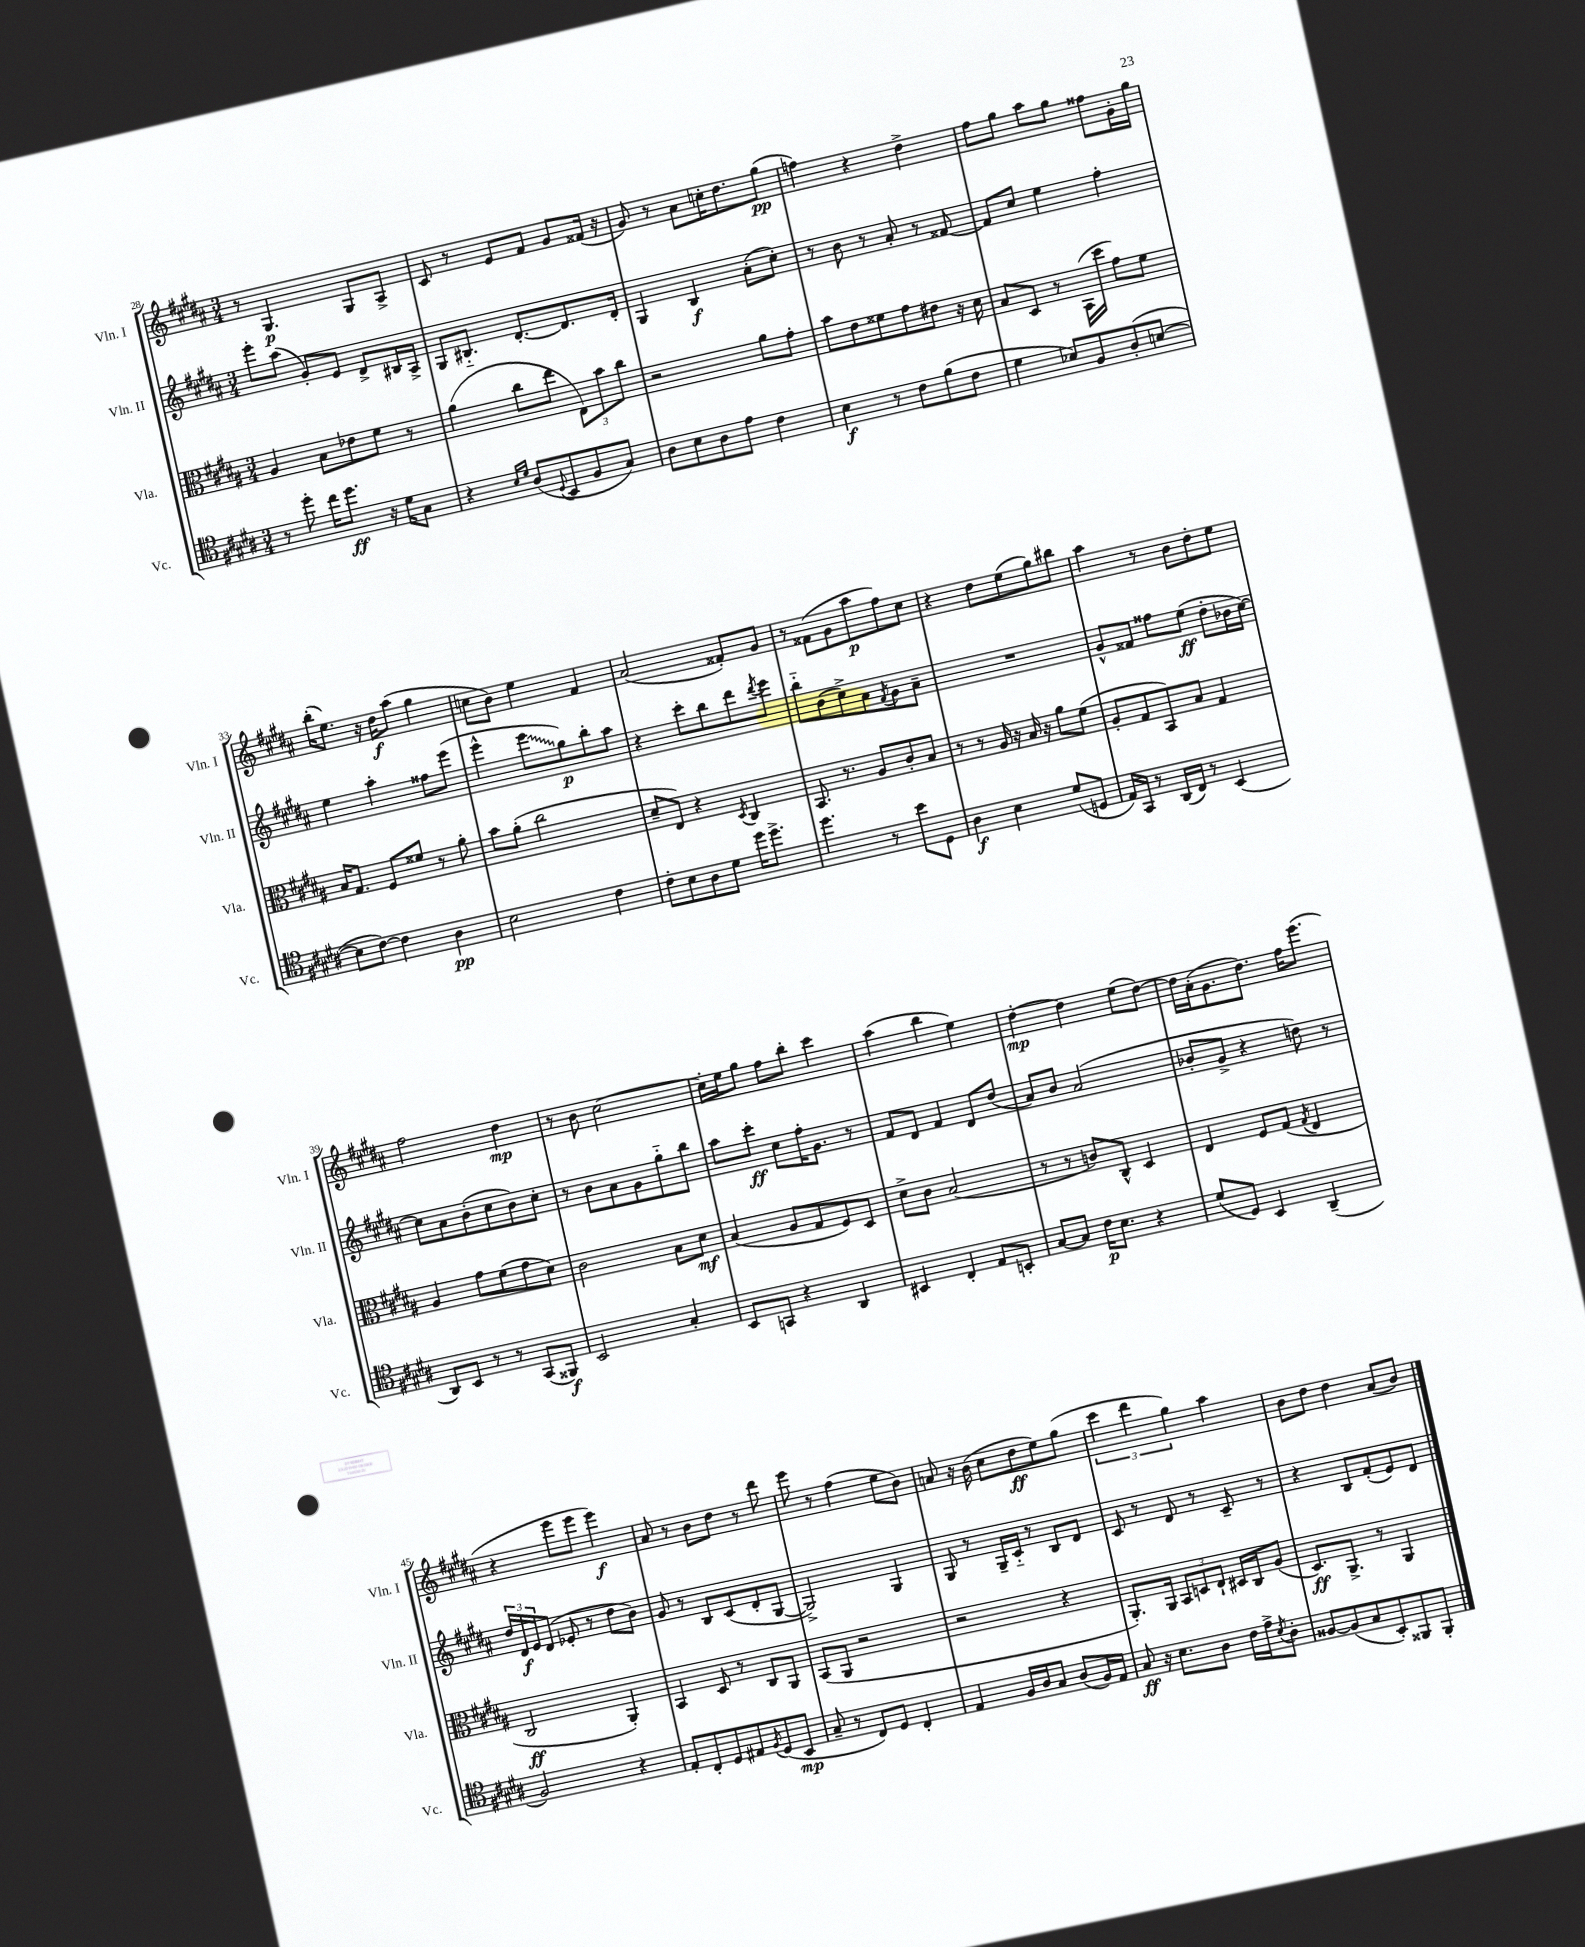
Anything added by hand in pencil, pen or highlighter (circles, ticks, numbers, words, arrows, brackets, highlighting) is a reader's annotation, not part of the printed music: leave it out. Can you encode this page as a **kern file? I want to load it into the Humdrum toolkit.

**kern	**kern	**kern	**kern
*staff4	*staff3	*staff2	*staff1
*clefC4	*clefC3	*clefG2	*clefG2
*k[f#c#g#d#a#]	*k[f#c#g#d#a#]	*k[f#c#g#d#a#]	*k[f#c#g#d#a#]
*M3/4	*M3/4	*M3/4	*M3/4
8r	4A#	8eee'	8r
8dd#'	.	(8aa#	4.G#
16cc#	8B	8g#')	.
8.dd#	.	.	.
.	8e-	8e	.
16r	8f#	8d#^	8G#
16d#	.	.	.
8G#	8r	16B#	8A#^
.	.	16A#^	.
=	=	=	=
4r	(4a#	8G#	8c#
.	.	8.B#'~	8r
16qqB	.	.	.
16qqd#	.	.	.
(8A#	8cc#	.	8e
.	.	[8.d#'	.
8qqD#	.	.	.
8BB	8ee	.	8f#
8F#	12E)	8.d#]	8g#
.	12b	.	.
8G#)	.	.	(16f##
.	12cc#	.	.
.	.	16d#'	16r
=	=	=	=
8A#	2r	4G#	8g#)
8B	.	.	8r
8A#	.	4B	8a#
8e	.	.	16cc'
.	.	.	8.dd#
4c#	8a#	(8a#'	.
.	8g#'	8cc#')	(8gg#
=	=	=	=
4B	8b	8r	4ff)
.	8e	8b	.
8r	8f##	8r	4r
8c#	8g#	8a#'	.
(8f#	8e#	8r	4dd#^
8c#	16r	[8f##	.
.	16d#	.	.
=	=	=	=
4d#	8B	8f##]	8ff#
.	8D#	8cc#	8gg#
8B-)	8r	4ee	8aa#
8F#	(16BB	.	8gg#
.	16dd#	.	.
(8A#'	8g#)	4ff#'	8ff##
[8B	8f#	.	16g#'
.	.	.	16gg#
=	=	=	=
8B]	16B	4ee	(16bb'
.	8.G#	.	8.ee)
[8c#)	.	.	.
4c#]	8F#	4aa#'	16r
.	.	.	16dd#
.	8f##	.	(8aa#
4A#	8r	8ff##	4gg#
.	8a#'	(8eee	.
=	=	=	=
2B	8b	4eee^^	8cc
.	(8a#'	.	8b)
.	2cc#	8eee	4ee
.	.	8gg#)	.
4c#	.	8bb'	4f#
.	.	8aa#	.
=	=	=	=
8c#'	8d#~	4r	(2a#
8B	8E)	.	.
8A#	4r	8ccc#'	.
8d#	.	8bb	.
.	8qD#	.	.
16dd#	4C#	8ddd#	8f##')
8.dd#^	.	.	.
.	.	8qddd#	.
.	.	8eee	8g#
=	=	=	=
4.dd#	8.BB	8bb'~	8r
.	.	(8b	(8f##
.	8.r	.	.
.	.	8cc#^)	8g#
8r	8A#	8a#	8aa#
.	.	8qf#	.
8b	8c#'	8g#	8ff#)
8D#	8B	8a#~	8cc#
=	=	=	=
4A#	8r	2.r	4r
.	8r	.	.
4B	16A#	.	8dd#
.	16r	.	.
.	16B	.	(8ee
.	16r	.	.
(8d#	8a#	.	8gg#)
8D	(8f#	.	8bb#
=	=	=	=
16E)	8A#'	8g#^^	4aa#
16GG#	.	.	.
8r	8G#	8f##	.
(16AA#	8BB)	8ff##	8r
16C#)	.	.	.
8r	8B	(8ee	8b
(4BB	4G#	8dd#'	8dd#'
.	.	16b-	8ee
.	.	[16cc#)	.
=	=	=	=
8AA#)	4A#	8cc#]	2ff#
8BB	.	8a#	.
8r	8g#	(8b'	.
8r	(8f#	8cc#	.
(8GG#	8g#	8b)	4dd#
8FF##)	8d#)	8cc#'	.
=	=	=	=
2BB	2c#	8r	8r
.	.	8b	8b
.	.	8a#	[2cc#
.	.	8g#	.
4G#'	8B	8gg#'~	.
.	8d#	8bb	.
=	=	=	=
8BB	(4B	8aa#	16cc#']
.	.	.	16ee
8GG	.	8ccc#'	8gg#
4r	8A#	8cc#	8ff#
.	8G#	16ff#'	8bb'
.	.	8.g#	.
4AA#	8F#)	.	4ccc#
.	8D#	8r	.
=	=	=	=
4BB#	8d#^	8f#	(4aa#
.	8c#	8d#	.
4C#'	(2B	4f#	4bb
8E	.	8d#	4ee)
8BB'	.	(8dd#	.
=	=	=	=
[8G#	8r	8a#)	[4dd#'
8G#]	8r	8b	.
16c#	8c)	(2a#	4dd#]
8.B	.	.	.
.	8C#^^	.	.
4r	4D#	.	(8ee
.	.	.	[8dd#)
=	=	=	=
(8d#	4E	8b-'	16dd#]
.	.	.	(16a#'
8D#)	.	8g#^	8.g#
4BB	8F#	4r	.
.	.	.	8.dd#)
.	(8G#	.	.
.	8qG#	.	.
(4AA#~	4E	8dd)	16ff#
.	.	.	(8.eee
.	.	8r	.
=	=	=	=
2F#)	2C#	24dd#	4r
.	.	24d#	.
.	.	24e	.
.	.	(8d#	.
.	.	8e-'	8eee
.	.	8r	8eee
4r	4AA#')	8dd#	4eee)
.	.	8b)	.
=	=	=	=
8E'	4BB	8g#	8a#
8C#'	.	8r	8r
8D#	8D#	8B	8b
8E#	8r	(8c#	8dd#
8qF#	.	.	.
(8D#	8C#	8d#'	8r
8BB	8AA#	[8G#	8ddd#
=	=	=	=
8G#~	(8BB	2G#^])	8eee
8r	8AA#	.	8r
8C#)	2r	.	(4ff#
8D#	.	.	.
4C#'	.	4G#	8ee
.	.	.	8b)
=	=	=	=
4E	2r	8G#	8a
.	.	8r	16r
.	.	.	(16b
16F#	.	16G#~	8cc#
16A#	.	16c#'~	.
8G#	.	8r	8dd#
(8A#	4r	8B	8ee)
16F#)	.	8d#	(8gg#
16E	.	.	.
=	=	=	=
8G#	8.AA#')	8c#	6ccc#
16r	.	8r	.
.	.	.	6ddd#
8.B	16AA#	.	.
.	12BB	8d#	.
.	12D	.	6gg#)
8A#	.	8r	.
.	12E`	.	.
16c#	16D#	8c#~	4aa#
16e^	16C#	.	.
8qB	.	.	.
8A#'	(8A#	8r	.
=	=	=	=
[8F##	8.D#)	4r	8b
(8F##]	.	.	8dd#
.	8.AA#^	.	.
8G#	.	8B	4dd#
8BB')	8r	(8f#'	.
8FF##	4AA#	8e)	(8a#
8FF##'	.	8d#	8b)
==	==	==	==
*-	*-	*-	*-
